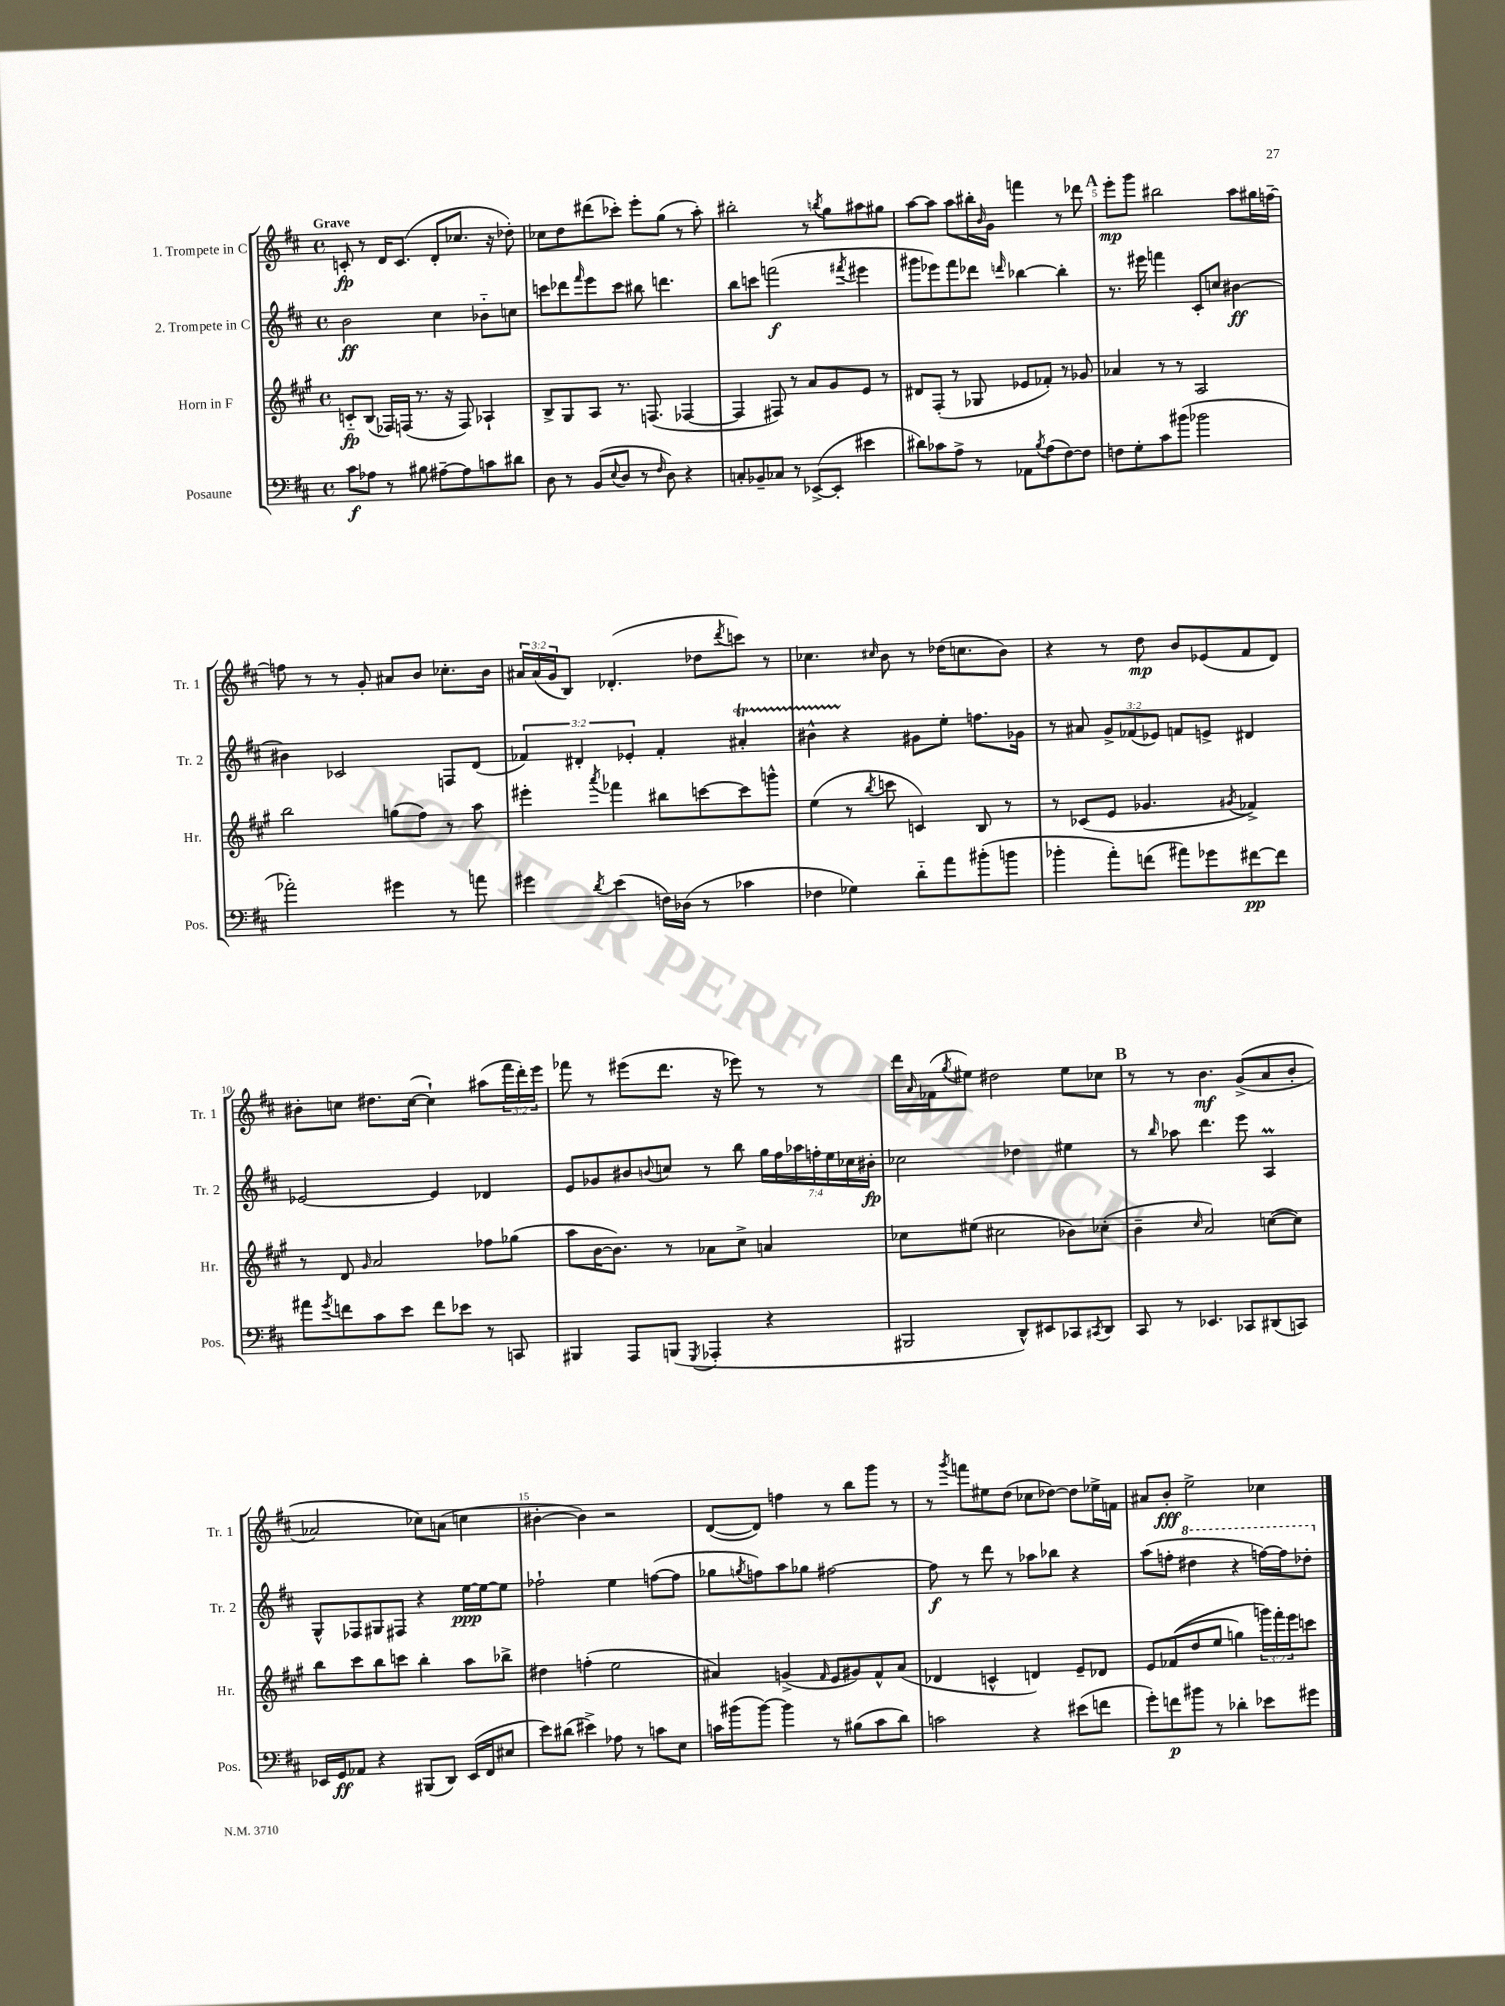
<<
\new StaffGroup <<
\new Staff = "s0" \with { instrumentName = "1. Trompete in C" shortInstrumentName = "Tr. 1" } {
    \clef treble \key d \major \defaultTimeSignature \time 4/4 \override Staff.TupletNumber.text = #tuplet-number::calc-fraction-text \tempo "Grave"
    c'8-.\fp r8 d'16 c'8.( d'8-. ces''8. r16 des''8-.) |
    ces''8 d''8 dis'''8( ces'''8-.) e'''8-. g''8( r8 a''8-.) |
    bis''2-. r8 \acciaccatura { b''8 } g''8 ais''8 gis''8 |
    a''8~ a''8 a''8 bis''16-. \grace { b'16 } g'16 f'''4 r8 des'''8 |
    \mark \markup { \bold "A" } e'''8-.\mp g'''8 bis''2 a''8 gis''16 f''16~-- |
    f''8 r8 r8 g'8-. ais'8 b'8 ces''8.-. b'16 |
    \tuplet 3/2 { ais'16 ais'16( g'16 } b8) des'4.-.( des''8 \acciaccatura { d'''8 } c'''8) r8 |
    ces''4. \grace { cis''16 } b'8 r8 des''16( c''8. b'8) |
    r4 r8 d''8\mp b'8 ees'8( fis'8 d'8) |
    bis'8-. c''8 dis''8. c''16~( c''4-!) ais''8( \tuplet 3/2 { fis'''16 d'''16-.) e'''16 } |
    fes'''8 r8 eis'''8( d'''8. r16 ees'''8) r8 r8 |
    d'''16 \grace { a'16 } fes'16( \acciaccatura { g''8 } eis''8) dis''2 eis''8 ces''8 |
    \mark \markup { \bold "B" } r8 r8 b'4.\mf g'8->(\( a'8 b'8-. |
    aes'2) ces''8\) a'8( c''4 |
    bis'4~-. bis'4) r2 |
    d'8~( d'8) f''4 r8 b''8 g'''8 r8 |
    r8 \acciaccatura { g'''8 } f'''8 eis''8 d''8( ces''8 des''8~) des''8 ees''16-> f'16 |
    ais'8 b'8-.\fff e''2-> ces''4 \bar "|." |
}
\new Staff = "s1" \with { instrumentName = "2. Trompete in C" shortInstrumentName = "Tr. 2" } {
    \clef treble \key d \major \defaultTimeSignature \time 4/4 \override Staff.TupletNumber.text = #tuplet-number::calc-fraction-text
    b'2\ff cis''4 bes'8-_ c''8 |
    c'''8 des'''8 \grace { fis'''16 } e'''8 c'''8 bis''8 d'''4. |
    b''8 c'''8 f'''2\f( \acciaccatura { fis'''8 } eis'''4 |
    gis'''8 ees'''8) fis'''8 des'''8 \grace { d'''16 } bes''4~ bes''4-. |
    \mark \markup { \bold "A" } r8. eis'''16 f'''4 cis'8-. c''8 bis'4~\ff |
    bis'4 ces'2 f8 d'8( |
    \tuplet 3/2 { fes'4) dis'4-. ees'4-. } fes'4-. ais'4-.\startTrillSpan |
    bis'4-^ r4\stopTrillSpan gis'8 e''8-. f''8. ges'16 |
    r8 ais'8 \tuplet 3/2 { g'8-> fes'8( ees'8) } f'8 e'8-> dis'4 |
    ees'2~ ees'4 des'4 |
    e'8 ges'8 bis'8 \appoggiatura { b'8 } c''8 r8 b''8 \tuplet 7/4 { g''16 fis''16 aes''16 f''16-. e''16 ces''16 bis'16-.\fp } |
    ces''2 des''4 eis''4 |
    \mark \markup { \bold "B" } r8 \grace { b''16 } aes''8 d'''4. e'''8 a4\prall |
    g8-^ fes8 gis8 fis8 r4 e''16~\ppp e''16~ e''8 |
    fes''2-! e''4 f''8~( f''8 |
    ges''8 \acciaccatura { g''8 } f''8) a''8 ges''8 fis''2~ |
    fis''8\f r8 d'''8 r8 aes''8 bes''8 r4 |
    a''8( f''8-. \ottava #1 dis'''4 r4 f'''16~) f'''16 des'''8-. \ottava #0 \bar "|." |
}
\new Staff = "s2" \with { instrumentName = "Horn in F" shortInstrumentName = "Hr." } {
    \clef treble \key a \major \defaultTimeSignature \time 4/4 \override Staff.TupletNumber.text = #tuplet-number::calc-fraction-text
    c'8-_\fp b8( fes16) f16( r8. r16 f8) aes4-! |
    b8-> gis8 a8 r8. f8.( fes4~ |
    fes4 fis8) r8 a'8 gis'8 e'8 r8 |
    dis'8 fis8-.( r8 ges8 ees'8 fes'8-.) r8 ges'8 |
    \mark \markup { \bold "A" } aes'4 r8 r8 a2 |
    b''2 g''8( fis''8) r8 a''8 |
    eis'''4-. \acciaccatura { a'''8 } fes'''4 bis''8 c'''8~ c'''8 g'''8-^ |
    e''4( r8 \acciaccatura { b''8 } c'''8 c'4) b8 r8 |
    r8 ces'8( e'8 ges'4. \acciaccatura { gis'8 } fes'4->) |
    r8 d'8 \grace { gis'16 } a'2 fes''8 ges''8( |
    a''8 b'16~ b'8.) r8 aes'8 cis''8-> a'4 |
    ces''8 eis''8( cis''2 bes'8) ces''8-.( |
    \mark \markup { \bold "B" } b'4-- \grace { cis''16 } a'2) c''8~( c''8) |
    b''8 cis'''8 b''8 c'''8 b''4-. a''8 bes''8-> |
    dis''4 f''4-.( e''2 |
    ais'4) g'4->( \grace { fis'16 } e'8 gis'8) fis'8-^ ais'8( |
    des'4 c'4-^ d'4) e'8-- des'8 |
    e'8 fes'8(\( d''8 e''8 g''4) \tuplet 3/2 { g'''16\) fis'''16-. e'''16 } c'''8 \bar "|." |
}
\new Staff = "s3" \with { instrumentName = "Posaune" shortInstrumentName = "Pos." } {
    \clef bass \key d \major \defaultTimeSignature \time 4/4
    cis'8\f aes8 r8 bis8 ais8~-- ais8 c'8 dis'8 |
    d8 r8 b,8( \appoggiatura { e8 } d8 r8 \grace { fis16 } d8) r4 |
    c8-. bes,8-- ces8 r8 ees,8~->( ees,8-. eis'4 |
    dis'8) ces'8 a8-> r8 aes,8 \acciaccatura { b8 } a8( fis8~) fis8 |
    \mark \markup { \bold "A" } f8 g8-. cis'8 bis'8( bes'2 |
    aes'2-.) gis'4 r8 a'8 |
    gis'4 \acciaccatura { d'8 } e'4( f16) des16( r8 ces'4 |
    fes4 ges4) d'8-_ a'8 bis'8-.( b'8 |
    bes'4-. a'8-.) f'8( ais'8) ges'8 fis'8~\pp fis'8 |
    ais'8 \acciaccatura { g'8 } f'8 cis'8 e'8 f'8 ees'8 r8 c,8 |
    bis,,4 a,,8 b,,8( \acciaccatura { g,,8 } aes,,4-. r4 |
    bis,,2 d,8-^) eis,8 ces,8 \acciaccatura { cis,8 } d,8 |
    \mark \markup { \bold "B" } cis,8 r8 ees,4. ces,8 dis,8( c,8) |
    ees,16 g,16\ff aes,8 r4 bis,,8( d,8) ees,16( fis,16 eis8 |
    e'8) dis'8( eis'4->) aes8 r8 c'8 e8 |
    c'16 bis'16( bis'8~) bis'4 r8 bis8( c'8 d'8) |
    c'2 r4 eis'8( f'8 |
    g'8-.) f'8\p bis'8 r8 des'4-. ees'8 gis'8 \bar "|." |
}
>>
>>
\layout { \context { \Score \override BarNumber.break-visibility = ##(#f #t #t) barNumberVisibility = #(every-nth-bar-number-visible 5) } }
